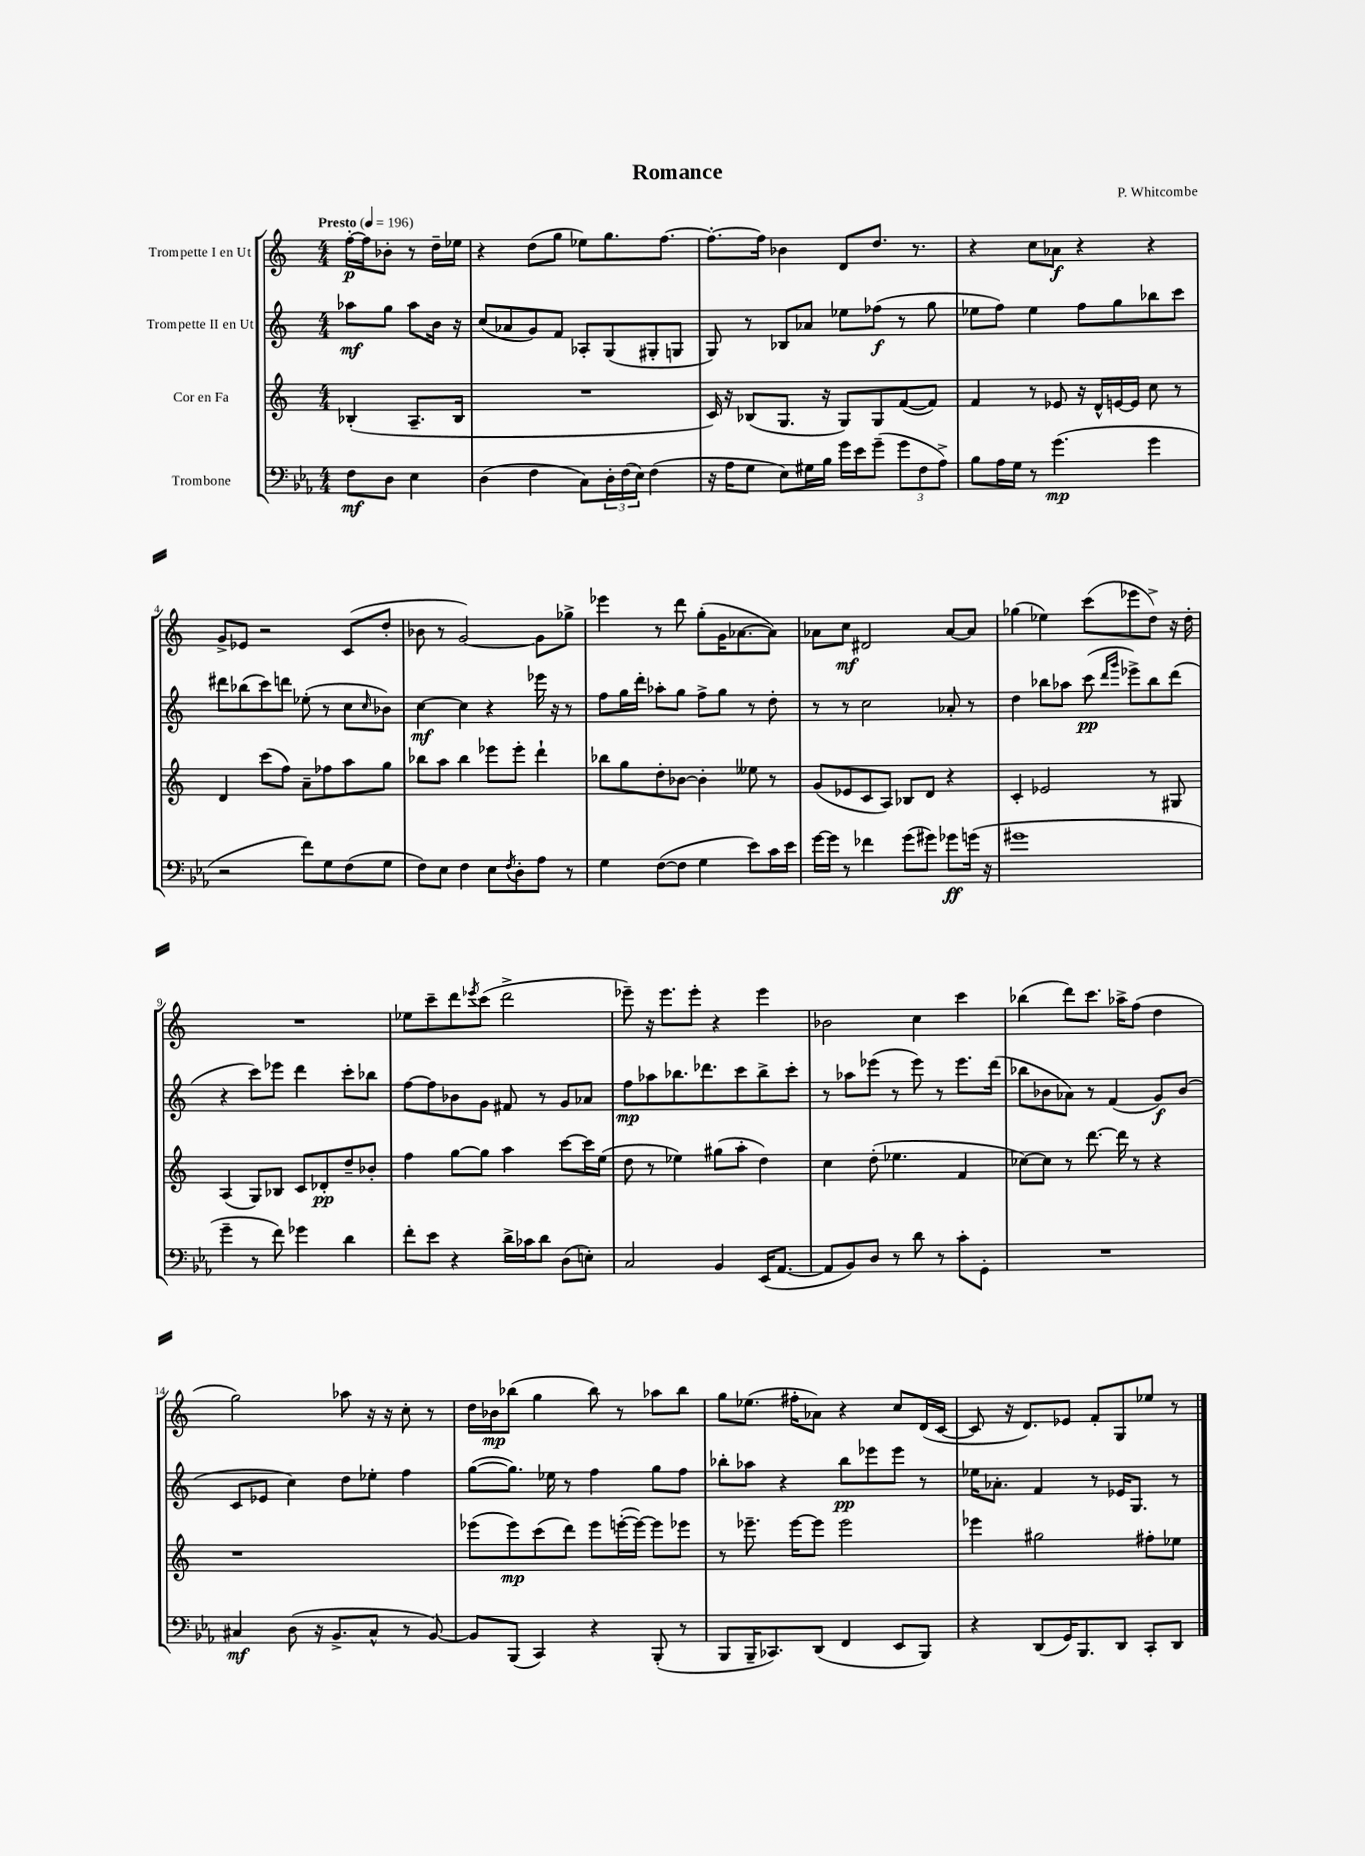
\header { title = "Romance" composer = "P. Whitcombe" }
<<
\new StaffGroup <<
\new Staff = "s0" \with { instrumentName = "Trompette I en Ut" } {
    \clef treble \key c \major \numericTimeSignature \time 4/4 \partial 2 \tempo "Presto" 4 = 196
    f''16~-.\p f''16 bes'8-. r8 d''16-- ees''16 |
    r4 d''8( g''8 ees''8) g''8. f''8.~ |
    f''8.~-. f''16 bes'4 d'8 d''8. r8. |
    r4 c''8 aes'8\f r4 r4 |
    g'8-> ees'8 r2 c'8( d''8-. |
    bes'8 r8 g'2~) g'8 ges''8-> |
    ees'''4 r8 d'''8 g''8-.( g'16 aes'8.~ aes'8) |
    aes'8 c''8\mf dis'2 aes'8~ aes'8 |
    ges''4( ees''4) c'''8( ees'''8 d''8->) r16 d''16-. |
    R1 |
    ees''8 c'''8-- d'''8 \acciaccatura { ees'''8 } c'''8( d'''2-> |
    ees'''8--) r16 ees'''8. ees'''8-. r4 ees'''4 |
    bes'2 c''4 c'''4 |
    bes''4( d'''8) c'''8. aes''16-> f''8( d''4 |
    g''2) aes''8 r16 r16 c''8-. r8 |
    d''16 bes'16\mp bes''8( g''4 bes''8) r8 aes''8 bes''8 |
    g''8 ees''8.( fis''16-. aes'8) r4 c''8 d'16( c'16~ |
    c'8 r16 d'8.) ees'8 f'8-. g8 ees''8 r8 \bar "|." |
}
\new Staff = "s1" \with { instrumentName = "Trompette II en Ut" } {
    \clef treble \key c \major \numericTimeSignature \time 4/4 \partial 2
    aes''8\mf g''8 aes''8 b'16 r16 |
    c''8( aes'8 g'8) f'8 aes8-. g8( gis8-. g8 |
    g8) r8 bes8 aes'8 ees''8 fes''8\f( r8 g''8 |
    ees''8 f''8) ees''4 f''8 g''8 bes''8 c'''8 |
    dis'''8 bes''8( c'''8) d'''8 ees''8-.( r8 c''8 \grace { c''16 } bes'8) |
    c''4~\mf c''4 r4 ees'''16 r16 r8 |
    f''8 g''16 d'''16-. aes''8-. g''8 f''8-> g''8 r8 d''8-. |
    r8 r8 c''2 aes'8-. r8 |
    d''4 bes''8 aes''8 c'''8\pp( \grace { d'''16 g'''16 } ees'''8->) bes''8 d'''8( |
    r4 c'''8) ees'''8 d'''4 c'''8-. bes''8 |
    f''8~ f''8 bes'8 g'8 fis'8 r8 g'8 aes'8 |
    f''8\mp aes''8 bes''8. des'''8. c'''8 bes''8-> c'''8-. |
    r8 aes''8 ees'''8( r8 ees'''8) r8 ees'''8. d'''16( |
    bes''8 bes'8 aes'8) r8 f'4( g'8\f) bes'8( |
    c'8 ees'8 c''4) d''8 ees''8-. f''4 |
    g''8~( g''8.) ees''16 r8 f''4 g''8 f''8 |
    bes''8-. aes''8 r4 bes''8\pp ees'''8 ees'''8 r8 |
    ees''16 aes'8.-. f'4 r8 ees'16 g8. r8 \bar "|." |
}
\new Staff = "s2" \with { instrumentName = "Cor en Fa" } {
    \clef treble \key c \major \numericTimeSignature \time 4/4 \partial 2
    bes4-.( a8.-- bes16 |
    R1 |
    c'16) r16 bes8( g8. r16 g8) g8 f'8~( f'8) |
    f'4 r8 ees'8 r16 d'16-^ e'16~ e'16 c''8 r8 |
    d'4 c'''8( f''8) a'8-- fes''8 a''8 g''8 |
    bes''8 a''8 bes''4 ees'''8 ees'''8-. d'''4-! |
    bes''8 g''8 d''8-. bes'8~ bes'4-. eeses''8 r8 |
    g'8( ees'8 c'8 a8) bes8 d'8 r4 |
    c'4-. ees'2 r8 gis8 |
    a4( g8) bes8 c'8 des'8-.\pp d''8-- bes'8-. |
    f''4 g''8~ g''8 a''4 c'''8~ c'''16 e''16( |
    d''8 r8 ees''4) gis''8( a''8-. d''4) |
    c''4 d''8-.( ees''4. f'4 |
    ces''8~) ces''8 r8 d'''8.~ d'''16 r8 r4 |
    r1 |
    ees'''8( ees'''8\mp) c'''8( d'''8) ees'''8 e'''16~-.( e'''16~) e'''8 ees'''8 |
    r8 ees'''8.-- ees'''16~ ees'''8 ees'''2 |
    ees'''4 gis''2 fis''8-. ees''8 \bar "|." |
}
\new Staff = "s3" \with { instrumentName = "Trombone" } {
    \clef bass \key ees \major \numericTimeSignature \time 4/4 \partial 2
    f8\mf d8 ees4 |
    d4( f4 c8) \tuplet 3/2 { d16-. f16( ees16) } f4( |
    r16 aes16 g8 ees8) gis16 bes16 g'16 ees'16 g'8--( \tuplet 3/2 { g'8 f8 aes8->) } |
    bes8 aes16 g16 r8 g'4.\mp( g'4 |
    r2 f'8) g8 f8( g8 |
    f8) ees8 f4 ees8 \acciaccatura { f8 } d8-. aes8 r8 |
    g4 f8~( f8 g4 ees'8) c'16 ees'16 |
    g'16~ g'16 r8 fes'4 g'8( gis'8) ges'8\ff g'16( r16 |
    gis'1 |
    g'4-- r8 f'8) ges'4 d'4 |
    f'8-. ees'8 r4 d'16-> ces'16 d'8 d8( e8-.) |
    c2 bes,4 ees,16( aes,8.~ |
    aes,8 bes,8) d8 r8 d'8 r8 c'8-. g,8-. |
    R1 |
    cis4\mf d8( r16 bes,8.-> cis8-^ r8 bes,8~) |
    bes,8 bes,,8( c,4) r4 bes,,8-.( r8 |
    bes,,8 bes,,16-- ces,8.) d,8( f,4 ees,8 bes,,8) |
    r4 d,8( g,16) bes,,8. d,8 c,8-. d,8 \bar "|." |
}
>>
>>
